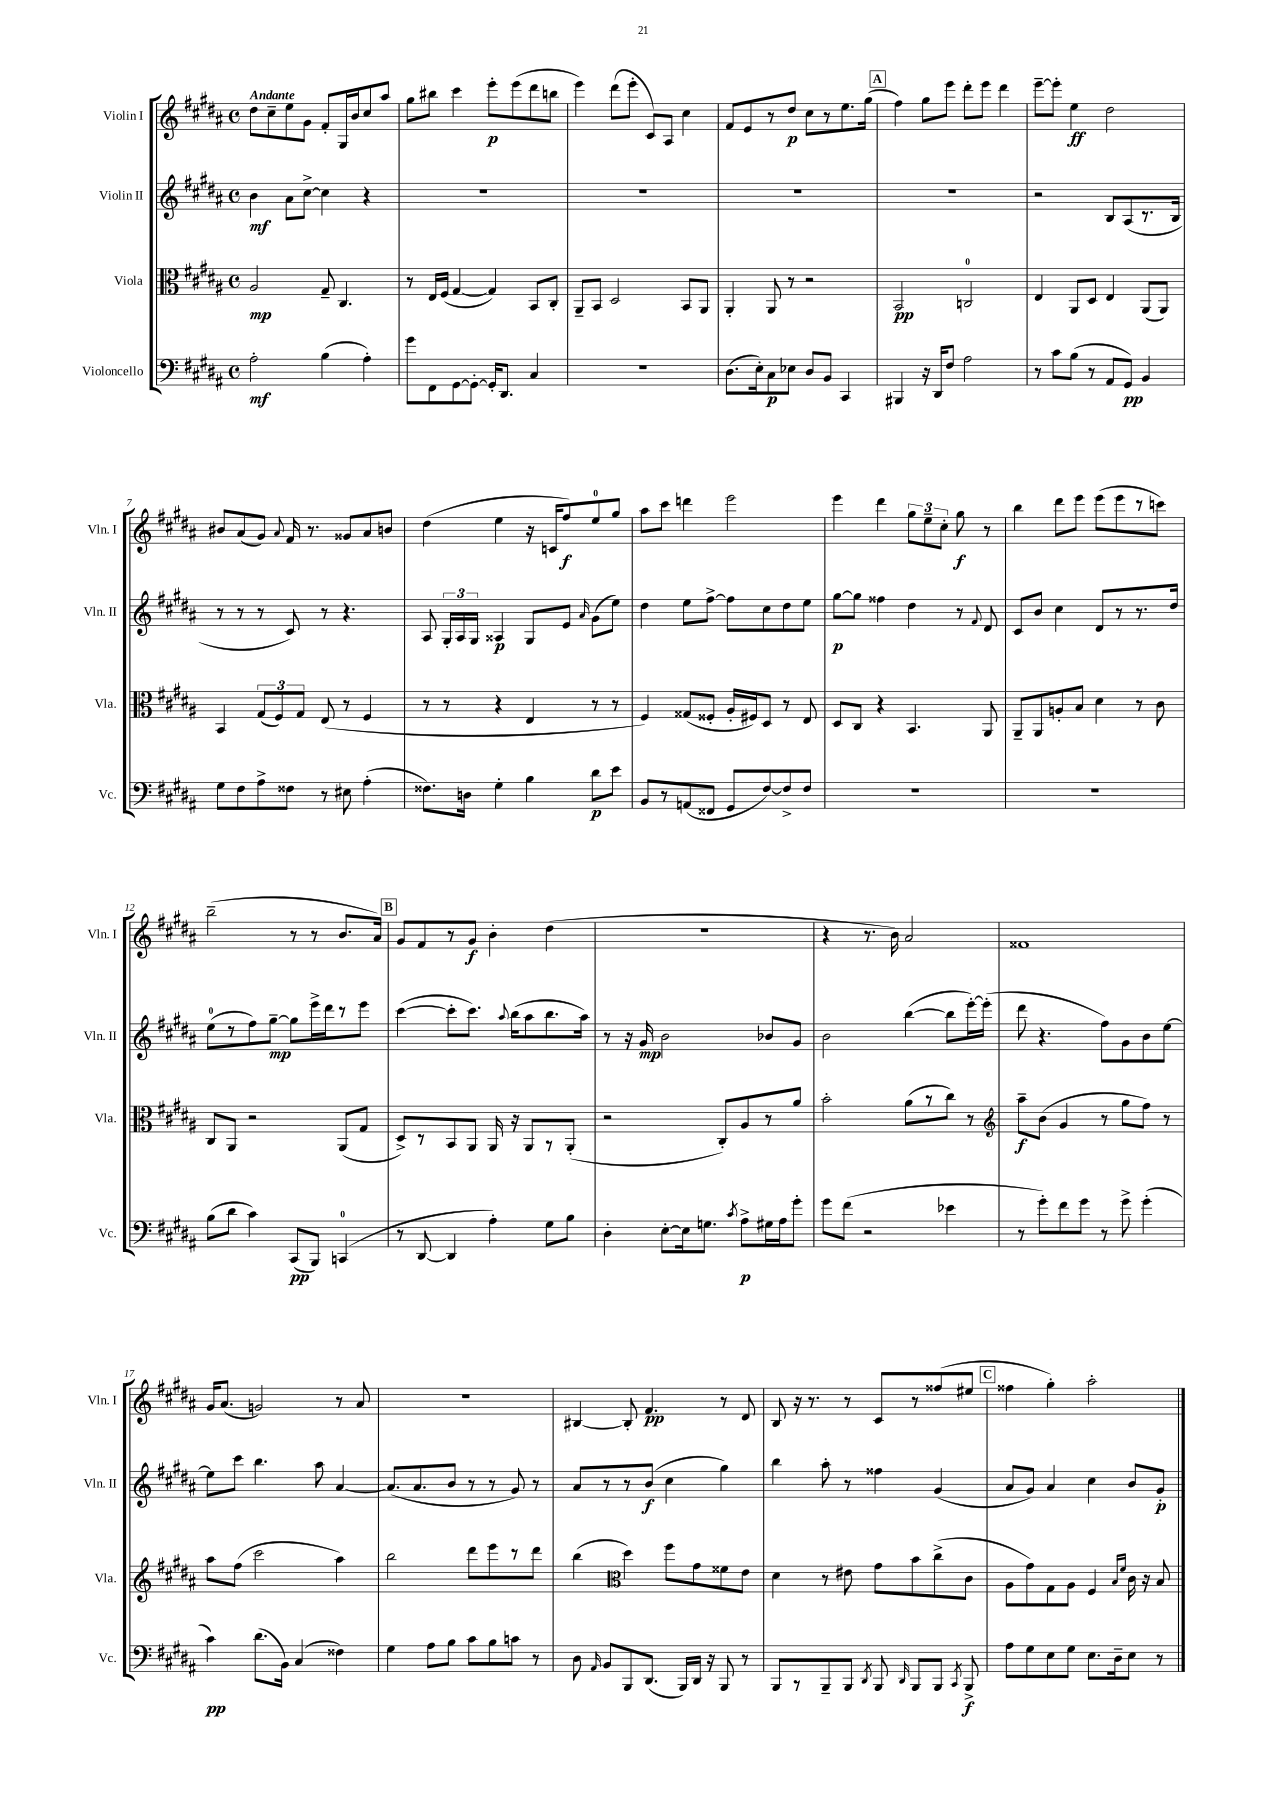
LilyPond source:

<<
\new StaffGroup <<
\new Staff = "s0" \with { instrumentName = "Violin I" shortInstrumentName = "Vln. I" } {
    \clef treble \key b \major \defaultTimeSignature \time 4/4 \tempo "Andante"
    \autoBeamOff dis''8[ cis''8-- e''8 gis'8] fis'8[-. gis16 b'16 cis''8 ais''8] |
    gis''8[ bis''8] cis'''4 e'''8[-.\p e'''8( dis'''8 b''8] |
    e'''4) dis'''8[( e'''8]-. cis'8[) ais8] cis''4 |
    fis'8[ e'8 r8 dis''8]\p cis''8[ r8 e''8. gis''16]( |
    \mark \markup { \box "A" } fis''4) gis''8[ e'''8] dis'''8[-. e'''8] dis'''4 |
    e'''8[~-- e'''8]-. e''4\ff dis''2 |
    bis'8[ ais'8( gis'8]) \appoggiatura { ais'8 } fis'16 r8. gisis'8[ ais'8 b'8] |
    dis''4( e''4 r16 c'16[ fis''8\f) e''8-0 gis''8] |
    ais''8[ cis'''8] d'''4 e'''2 |
    e'''4 dis'''4 \tuplet 3/2 { gis''8[ e''8-- cis''8]-. } gis''8\f r8 |
    b''4 dis'''8[ e'''8] e'''8[( e'''8 r8 c'''8]) |
    b''2--( r8 r8 b'8.[ ais'16]) |
    \mark \markup { \box "B" } gis'8[ fis'8 r8 gis'8]\f b'4-. dis''4( |
    R1 |
    r4 r8. b'16) ais'2 |
    fisis'1 |
    gis'16[ ais'8.]( g'2) r8 ais'8 |
    R1 |
    bis4~ bis8-. fis'4.\pp r8 dis'8 |
    b8 r16 r8. r8 cis'8[ r8 fisis''8( eis''8] |
    \mark \markup { \box "C" } fisis''4 gis''4-.) ais''2-. \bar "|." |
}
\new Staff = "s1" \with { instrumentName = "Violin II" shortInstrumentName = "Vln. II" } {
    \clef treble \key b \major \defaultTimeSignature \time 4/4
    \autoBeamOff b'4\mf ais'8[ cis''8]~-> cis''4 r4 |
    R1 |
    R1 |
    R1 |
    \mark \markup { \box "A" } R1 |
    r2 b8[ ais8( r8. b16] |
    r8 r8 r8 cis'8) r8 r4. |
    ais8 \tuplet 3/2 { gis16[-. ais16 gis16] } aisis4\p gis8[ e'8] \grace { ais'16 } gis'8[( e''8]) |
    dis''4 e''8[ fis''8]~-> fis''8[ cis''8 dis''8 e''8] |
    gis''8[~\p gis''8] fisis''4 dis''4 r8 \appoggiatura { fis'8 } dis'8 |
    cis'8[ b'8] cis''4 dis'8[ r8 r8. dis''16] |
    e''8[-0( r8 fis''8) gis''8]~--\mp gis''8[ e'''16-> dis'''16 r8 e'''8] |
    \mark \markup { \box "B" } cis'''4~( cis'''8[-. cis'''8.]) \appoggiatura { ais''8 } b''16[( ais''8 b''8. ais''16]) |
    r8 r16 gis'16\mp b'2 bes'8[ gis'8] |
    b'2 b''4~( b''8[ e'''16~-.) e'''16]-.( |
    dis'''8 r4. fis''8[) gis'8 b'8 e''8]~ |
    e''8[ cis'''8] b''4. ais''8 ais'4~ |
    ais'8.[( ais'8. b'8] r8 r8 gis'8) r8 |
    ais'8[ r8 r8 b'8]\f( cis''4 gis''4) |
    b''4 ais''8-. r8 fisis''4 gis'4( |
    \mark \markup { \box "C" } ais'8[ gis'8]) ais'4 cis''4 b'8[ gis'8]-.\p \bar "|." |
}
\new Staff = "s2" \with { instrumentName = "Viola" shortInstrumentName = "Vla." } {
    \clef alto \key b \major \defaultTimeSignature \time 4/4
    \autoBeamOff ais2\mp gis8-- cis4. |
    r8 e16[ fis16]( gis4~ gis4) b,8[ cis8]-. |
    ais,8[-- b,8] dis2 b,8[ ais,8] |
    ais,4-. ais,8 r8 r2 |
    \mark \markup { \box "A" } b,2\pp c2-0 |
    e4 ais,8[ dis8] e4 ais,8[( ais,8]) |
    b,4 \tuplet 3/2 { gis8[( fis8) gis8] } e8( r8 fis4 |
    r8 r8 r4 e4 r8 r8 |
    fis4) gisis8[( fisis8]-. ais16[-. fis16) dis8] r8 e8 |
    dis8[ cis8] r4 b,4. ais,8 |
    ais,8[-- ais,8 a8-. b8] dis'4 r8 cis'8 |
    cis8[ ais,8] r2 ais,8[( gis8] |
    \mark \markup { \box "B" } dis8[->) r8 b,8 ais,8] ais,16 r16 ais,8[ r8 ais,8]-.( |
    r2 cis8[-.) ais8 r8 ais'8] |
    b'2-. ais'8[( r8 cis''8]) r8 |
    \clef treble ais''8[--\f b'8]( gis'4 r8 gis''8[ fis''8]) r8 |
    ais''8[ fis''8]( cis'''2 ais''4) |
    b''2 dis'''8[ e'''8 r8 dis'''8] |
    b''4( \clef alto dis''4) fis''8[ gis'8 fisis'8 e'8] |
    dis'4 r8 eis'8 gis'8[ b'8 cis''8->( cis'8] |
    \mark \markup { \box "C" } ais8[ gis'8) gis8 ais8] fis4 \grace { b16[ fis'16] } cis'16 r16 b8 \bar "|." |
}
\new Staff = "s3" \with { instrumentName = "Violoncello" shortInstrumentName = "Vc." } {
    \clef bass \key b \major \defaultTimeSignature \time 4/4
    \autoBeamOff ais2-.\mf b4( ais4-.) |
    gis'8[ fis,8 gis,8~ gis,8]~-. gis,16[-. dis,8.] cis4 |
    R1 |
    dis8.[( e16-.) cis8\p ees8] dis8[ b,8] cis,4 |
    \mark \markup { \box "A" } bis,,4 r16 dis,16[ fis8] ais2 |
    r8 cis'8[ b8]( r8 ais,8[ gis,8]\pp) b,4 |
    gis8[ fis8 ais8-> fisis8] r8 eis8 ais4-.( |
    fisis8.[) d16] gis4-. b4 dis'8[\p e'8] |
    b,8[ r8 a,8( fisis,8] gis,8[ fis8~) fis8-> fis8] |
    R1 |
    R1 |
    b8[( dis'8] cis'4) cis,8[\pp( b,,8]) c,4-0( |
    \mark \markup { \box "B" } r8 dis,8~ dis,4 ais4-.) gis8[ b8] |
    dis4-. e8[~-. e16 g8.] \acciaccatura { cis'8 } ais8[->\p gis16 ais16 gis'8]-. |
    gis'8[ fis'8]( r2 ees'4 |
    r8 gis'8[-.) fis'8 gis'8] r8 gis'8-> gis'4-.( |
    cis'4\pp) dis'8.[( b,16]) cis4( fisis4) |
    gis4 ais8[ b8] cis'8[ b8 c'8] r8 |
    dis8 \grace { ais,16 } b,8[ b,,8 dis,8.]( b,,16[) dis,16] r16 b,,8 r8 |
    b,,8[ r8 b,,8-- b,,8] \acciaccatura { dis,8 } b,,8 \grace { dis,16 } b,,8[ b,,8] \acciaccatura { cis,8 } b,,8->\f |
    \mark \markup { \box "C" } ais8[ gis8 e8 gis8] e8.[ dis16-- e8] r8 \bar "|." |
}
>>
>>
